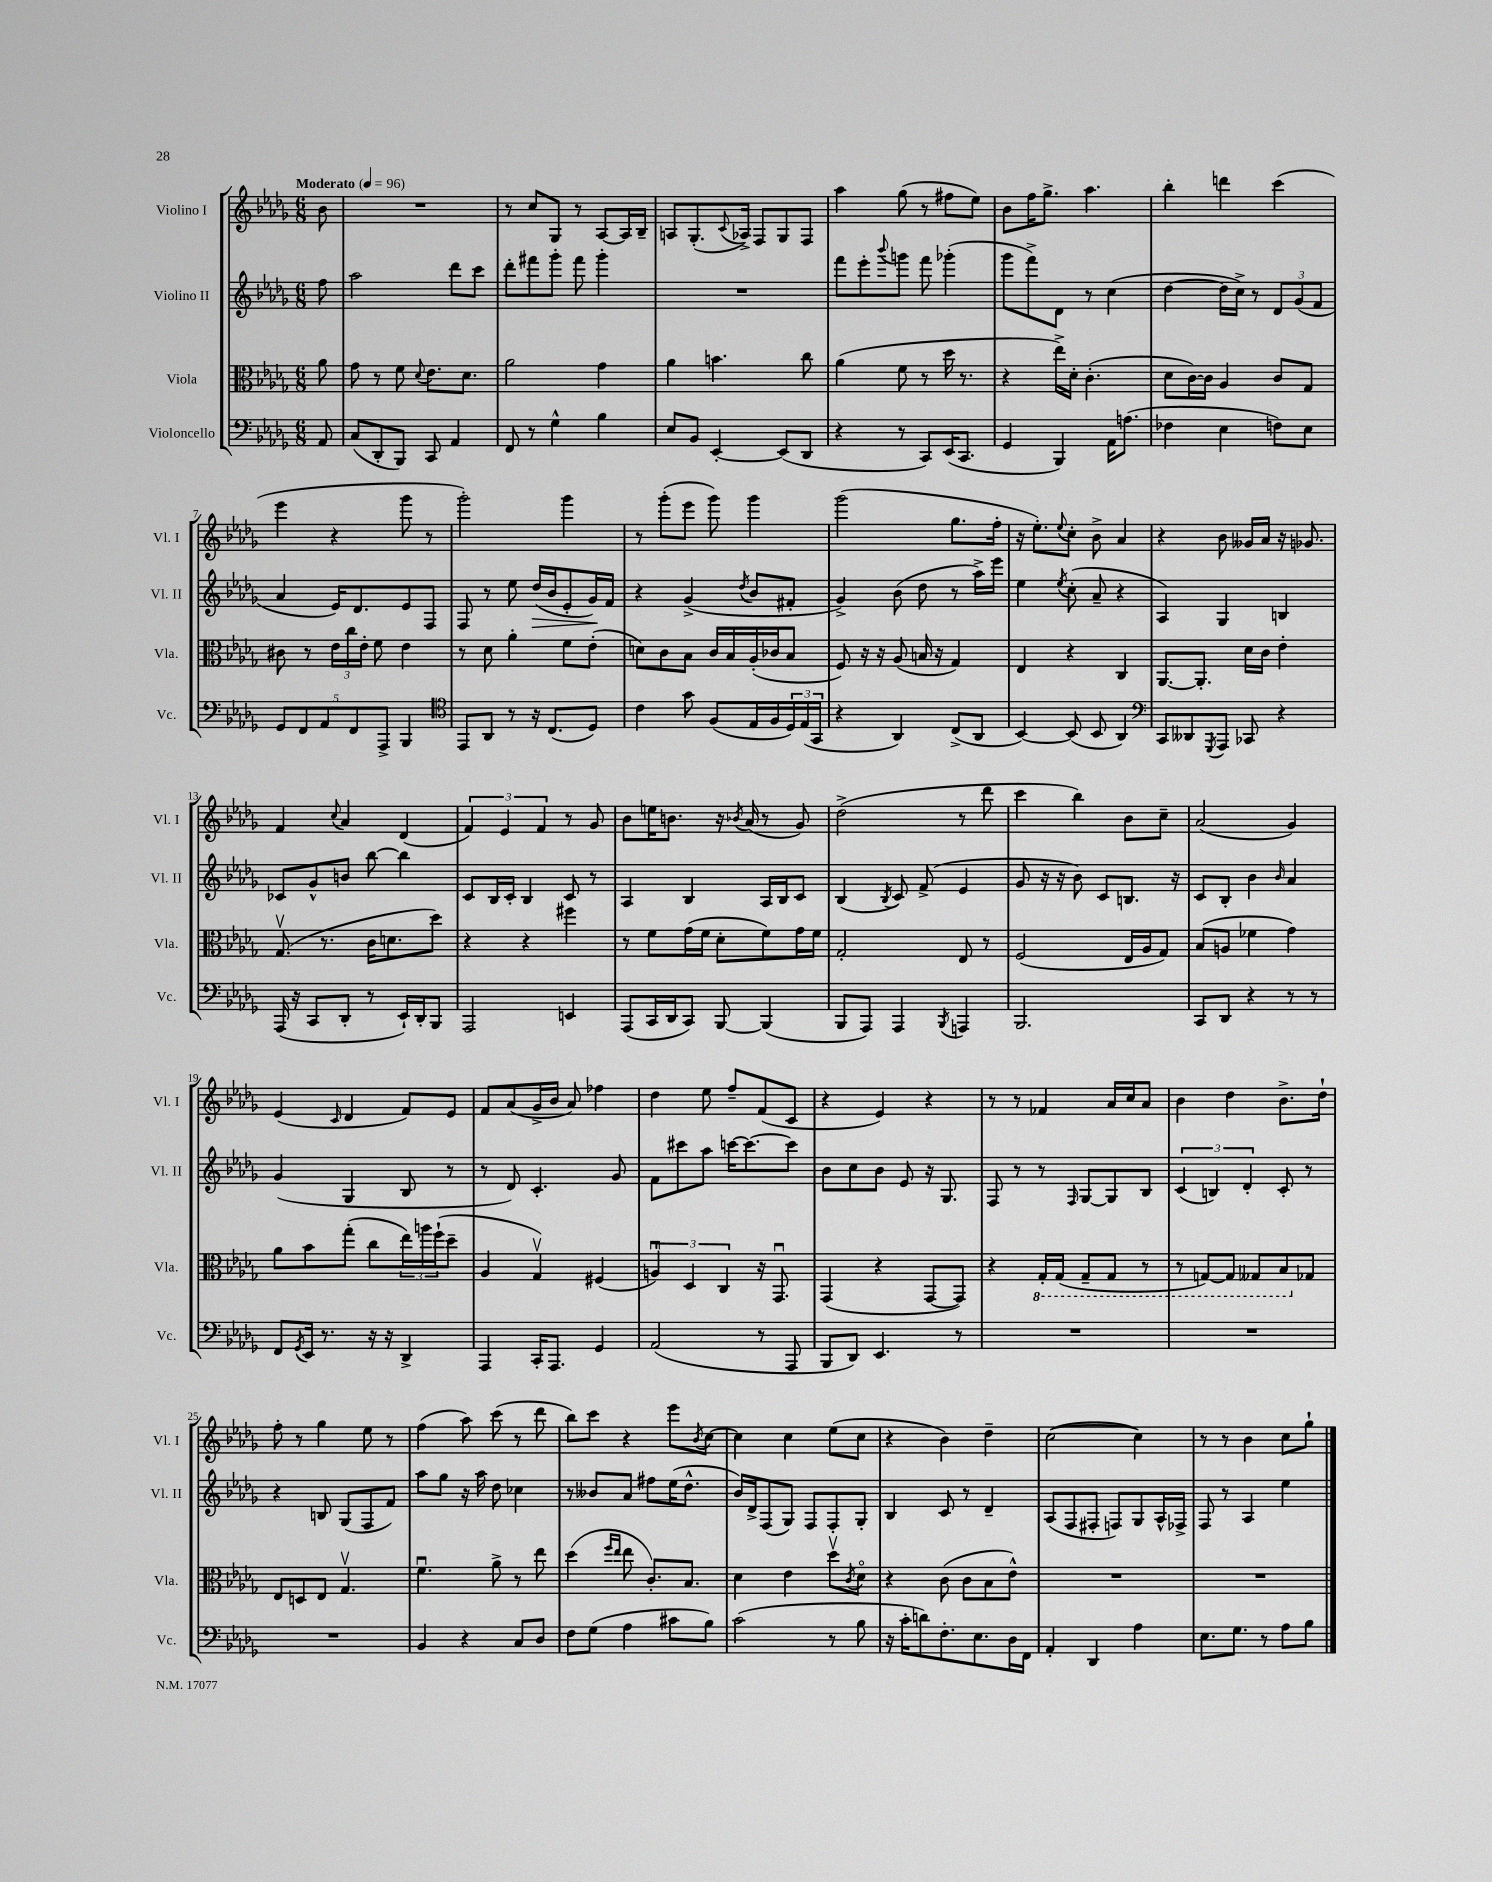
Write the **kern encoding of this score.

**kern	**kern	**kern	**kern
*staff4	*staff3	*staff2	*staff1
*clefF4	*clefC3	*clefG2	*clefG2
*k[b-e-a-d-g-]	*k[b-e-a-d-g-]	*k[b-e-a-d-g-]	*k[b-e-a-d-g-]
*M6/8	*M6/8	*M6/8	*M6/8
*MM96	*MM96	*MM96	*MM96
8AA-/	8a-\	8ff\	8b-\
=	=	=	=
(8C/L	8g-\	2aa-\	2.r
8DD-'/	8r	.	.
8BBB-/J)	8f\	.	.
.	8qqd-/	.	.
8CC/	8.e-\L	.	.
4AA-/	.	8ddd-\L	.
.	8.d-\J	.	.
.	.	8ccc\J	.
=	=	=	=
8FF/	2a-\	8ddd-'\L	8r
8r	.	8fff#\	8cc/L
4G-^^\	.	8ggg-'\J	8G-/J
.	.	8fff#\	8r
4B-\	4g-\	4ggg-'\	[8A-/L
.	.	.	16A-/]L
.	.	.	16B-~/JJ
=	=	=	=
8E-/L	4a-\	2.r	8A/L
8BB-/J	.	.	(8.G-'/
[4EE-'/	4.b\	.	.
.	.	.	8qqc/
.	.	.	16A-^/Jk)
.	.	.	8F/L
(8EE-/]L	.	.	8G-/
8DD-/J	8cc\	.	8F/J
=	=	=	=
4r	(4a-\	8fff\L	4aa-\
.	.	8eee-'\	.
.	.	8qqbbb-/	.
8r	8f\	8ggg\J	(8gg-\
8CC/L)	8r	8fff\	8r
(16EE-/K	16dd-\	(4ggg-'\	8ff#\L
8.CC/J	8.r	.	.
.	.	.	8ee-\J)
=	=	=	=
4GG-/	4r	8ggg-\L	8b-\L
.	.	8fff^\)	16ff\K
.	.	.	8.gg-^\J
4BBB-/)	16ee-^\LL)	8d-\J	.
.	16d-'\JJ	.	.
.	(4.c'\	8r	4.aa-\
16AA-\LK	.	(4cc\	.
(8.A\J	.	.	.
=	=	=	=
4F-\	8d-\L	[4dd-\	4bb-'\
.	[16c\L)	.	.
.	16c\]JJ	.	.
4E-\	4A-/	16dd-\]LL	4ddd\
.	.	16cc^\JJ)	.
.	.	8r	.
8F\L)	8c/L	12d-/L	(4ccc\
.	.	(12g-/	.
8E-\J	8G-/J	.	.
.	.	12f/J	.
=	=	=	=
10GG-/L	8c#\	4a-/	4eee-\
10FF/	.	.	.
.	8r	.	.
10AA-/	.	.	.
.	24e-\LL	16e-/LK)	4r
.	24cc\	.	.
10FF/	.	.	.
.	.	8.d-/	.
.	24e-'\JJ	.	.
.	8f\	.	.
10AAA-^/J	.	.	.
4BBB-/	4e-\	8e-/	8ggg-\
.	.	8F/J	8r
=	=	=	=
*clefC4	*	*	*
8EE-/L	8r	8F/	2ggg-'\)
8AA-/J	8d-\	8r	.
8r	4a-'\	8ee-\	.
16r	.	(16dd-/LL	.
(8.C/L	.	16b-/J	.
.	8f\L	8e-'/	4ggg-\
8D-/J)	(8e-'\J	16g-/L)	.
.	.	16f/JJ	.
=	=	=	=
4c\	8d\L)	4r	8r
.	8c\	.	(8ggg-'\L
8g-\	8B-\J	(4g-^/	8eee-\J
(8F/L	16c/LL	.	8ggg-\)
.	16B-/	.	.
.	.	8qdd-/	.
16E-/L	(16A-'/	8b-/L	4ggg-\
16F/	16c-/J	.	.
24D-/)	8B-/J	8f#'/J	.
(24E-/	.	.	.
24GG-/JJ	.	.	.
=	=	=	=
4r	8F/)	4g-^/)	(2ggg-\
.	16r	.	.
.	16r	.	.
4AA-/)	(8A-/	(8b-\	.
.	16B/	8dd-\	.
.	16r	.	.
(8C^/L	4G-/)	8r	8.gg-\L
8AA-/J	.	16aa-^\LL)	.
.	.	16eee-\JJ	16ff'\Jk
=	=	=	=
[4BB-/)	4E-/	4ee-\	16r
.	.	.	8.ee-'\L)
.	.	8qee-/	8qqee-/
(8BB-/]	4r	(8cc'\	8cc'\J
8BB-/	.	8a-~/	8b-^\
4AA-/)	4C/	4r	4a-/
=	=	=	=
*clefF4	*	*	*
8CC/L	[8.AA-/L	4A-/)	4r
8DD--/	.	.	.
.	8.AA-'/]J	.	.
8qGGG-/	.	.	.
8AAA-/J	.	4G-/	8b-\
8CC-/	16d-\LL	.	16g--/LL
.	16c\JJ	.	16a-/JJ
4r	4e-'\	4B/	16r
.	.	.	8.g-/
=	=	=	=
(16AAA-/	(8.G-v/	8c-/L	4f/
16r	.	.	.
8CC/L	.	8g-^^/	.
.	8.r	.	.
.	.	.	8qqcc/
8DD-'/J	.	8b/J	4a-/
8r	16c\LK	[8bb-\	.
.	8.d\	.	.
16EE-`/LL)	.	4bb-\]	(4d-/
16DD-'/J	.	.	.
8BBB-/J	8dd-\J)	.	.
=	=	=	=
2AAA-/	4r	8c/L	6f/)
.	.	16B-/L	.
.	.	.	6e-/
.	.	16c'/JJ	.
.	4r	4B-/	.
.	.	.	6f/
4EE/	4ff#\	8c/	8r
.	.	8r	8g-/
=	=	=	=
(8AAA-/L	8r	4A-/	8b-\L
16CC/L	8f\L	.	16ee\K
16DD-/J	.	.	8.b\J
8CC/J)	(16g-\L	4B-/	.
.	16f\JJ	.	.
[8BBB-/	8d-'\L	.	16r
.	.	.	8qb-/
.	.	.	(16a-/
(4BBB-/]	8f\)	16A-/LL	8r
.	.	16B-/J	.
.	16g-\L	8c/J	8g-/)
.	16f\JJ	.	.
=	=	=	=
8BBB-/L	2G-'/	(4B-/	(2dd-^\
8AAA-/J)	.	.	.
.	.	8qB-/	.
4AAA-/	.	8c/)	.
.	.	(8f^/	.
8qBBB-/	.	.	.
4AAA/	8E-/	4e-/	8r
.	8r	.	8ddd-\
=	=	=	=
2.BBB-/	(2F/	8g-/	4ccc\
.	.	16r	.
.	.	16r	.
.	.	8b-\)	4bb-\)
.	.	8c/L	.
.	16E-/LL	8.B/J	8b-\L
.	16A-/J	.	.
.	8G-/J)	.	8cc~\J
.	.	16r	.
=	=	=	=
8CC/L	(8B-/L	8c/L	(2a-/
8DD-/J	8A/J	8B-'/J	.
4r	4f-\	4b-\	.
.	.	16qqb-/	.
8r	4g-\)	4a-/	4g-/)
8r	.	.	.
=	=	=	=
8FF/L	8a-\L	(4g-/	(4e-/
8qGG-/	.	.	.
16EE-/Jk	8b-\	.	.
8.r	.	.	.
.	.	.	16qqc/
.	(8gg-'\J	4G-/	4d-/
16r	8cc\L	.	.
16r	.	.	.
4DD-^/	24ee-\L)	8B-/	8f/L)
.	24aa\	.	.
.	(24ff`\J	.	.
.	8dd-~\J	8r	8e-/J
=	=	=	=
4AAA-/	4A-/	8r	8f/L
.	.	8d-/)	(8a-/
16CC'/LK	4G-v/)	4.c'/	16g-^/L
8.AAA-/J	.	.	16b-/JJ
.	.	.	8a-/)
4GG-/	(4F#/	.	4ff-\
.	.	8g-/	.
=	=	=	=
(2AA-/	6Au/)	8f\L	4dd-\
.	.	8ccc#\	.
.	6D-/	.	.
.	.	8aa-\J	8ee-\
.	6C/	.	.
.	.	[16ccc\LK	8ff~/L
.	.	8.ccc\_	.
8r	16r	.	(8f/
.	8.GG-u/	.	.
8AAA-/	.	8ccc\]J	8c/J
=	=	=	=
8BBB-/L	(4GG-/	8b-\L	4r
8DD-/J)	.	8cc\	.
4.EE-/	4r	8b-\J	4e-/)
.	.	8e-/	.
.	[8GG-/L	16r	4r
.	.	8.G-/	.
8r	8GG-/]J)	.	.
=	=	=	=
2.r	4r	8F/	8r
.	.	8r	8r
.	16GG-'/LL	8r	4f-/
.	(16GG-/JJ	.	.
.	.	16qqF/	.
.	8GG-~/L	[8G-/L	.
.	8GG-/J	8G-/]	16a-/LL
.	.	.	16cc/J
.	8r	8B-/J	8a-/J
=	=	=	=
2.r	8r	(6c/	4b-\
.	[8GG/L)	.	.
.	.	6B/)	.
.	8GG/]J	.	4dd-\
.	.	6d-'/	.
.	8GG--/L	.	.
.	8BB-/	8c'/	8.b-^\L
.	8G-/J	8r	.
.	.	.	16dd-`\Jk
=	=	=	=
2.r	8E-/L	4r	8ff'\
.	8D/	.	8r
.	8E-/J	8B/	4gg-\
.	4.G-v/	(8G-/L	.
.	.	8F/	8ee-\
.	.	8f/J)	8r
=	=	=	=
4BB-/	4.fu\	8aa-\L	(4ff\
.	.	8gg-\J	.
4r	.	16r	8aa-\)
.	.	16aa-\	.
.	8a-^\	8dd-\	(8ccc\
8C/L	8r	4cc-\	8r
8D-/J	8ee-\	.	8ddd-\
=	=	=	=
8F\L	(4dd-\	8r	8bb-\L)
(8G-\J	.	8b--/L	8ccc\J
.	16qqff/LL	.	.
.	16qqee-/JJ	.	.
4A-\	8ee-\	8a-/J	4r
.	8.c'/L)	8ff#\L	.
8c#\L	.	(16ee-\K	8eee-\L
.	8.B-/J	8.dd-^^\J	.
.	.	.	8qb-/
8B-\J)	.	.	[8cc\J
=	=	=	=
(2c\	4d-\	16b-/LL)	4cc\]
.	.	16d-^/J	.
.	.	(8F/	.
.	4e-\	8G-/J)	4cc\
.	.	8F/L	.
8r	8dd-v\L	8F'/	(8ee-\L
.	8qc/	.	.
8B-\	8d-o\J	8G-'/J	8cc\J
=	=	=	=
16r	4r	4B-/	4r
16c'\LK	.	.	.
8d\)	.	.	.
8.F'\	(8c\	8c/	4b-\)
.	8c\L	8r	.
8.E-\	.	.	.
.	8B-\	4d-~/	4dd-~\
16D-\L	8e-^^\J)	.	.
16FF\JJ	.	.	.
=	=	=	=
4AA-'/	2.r	(8A-/L	([2cc\
.	.	8F/	.
4DD-/	.	8F#'/J	.
.	.	8F/L)	.
4A-\	.	8G-/	4cc\])
.	.	16A-^^/L	.
.	.	16F-^/JJ	.
=	=	=	=
8.E-\L	2.r	8F/	8r
.	.	8r	8r
8.G-\J	.	.	.
.	.	4A-/	4b-\
8r	.	.	.
8A-\L	.	4ee-\	8cc\L
8B-\J	.	.	8gg-`\J
==	==	==	==
*-	*-	*-	*-
